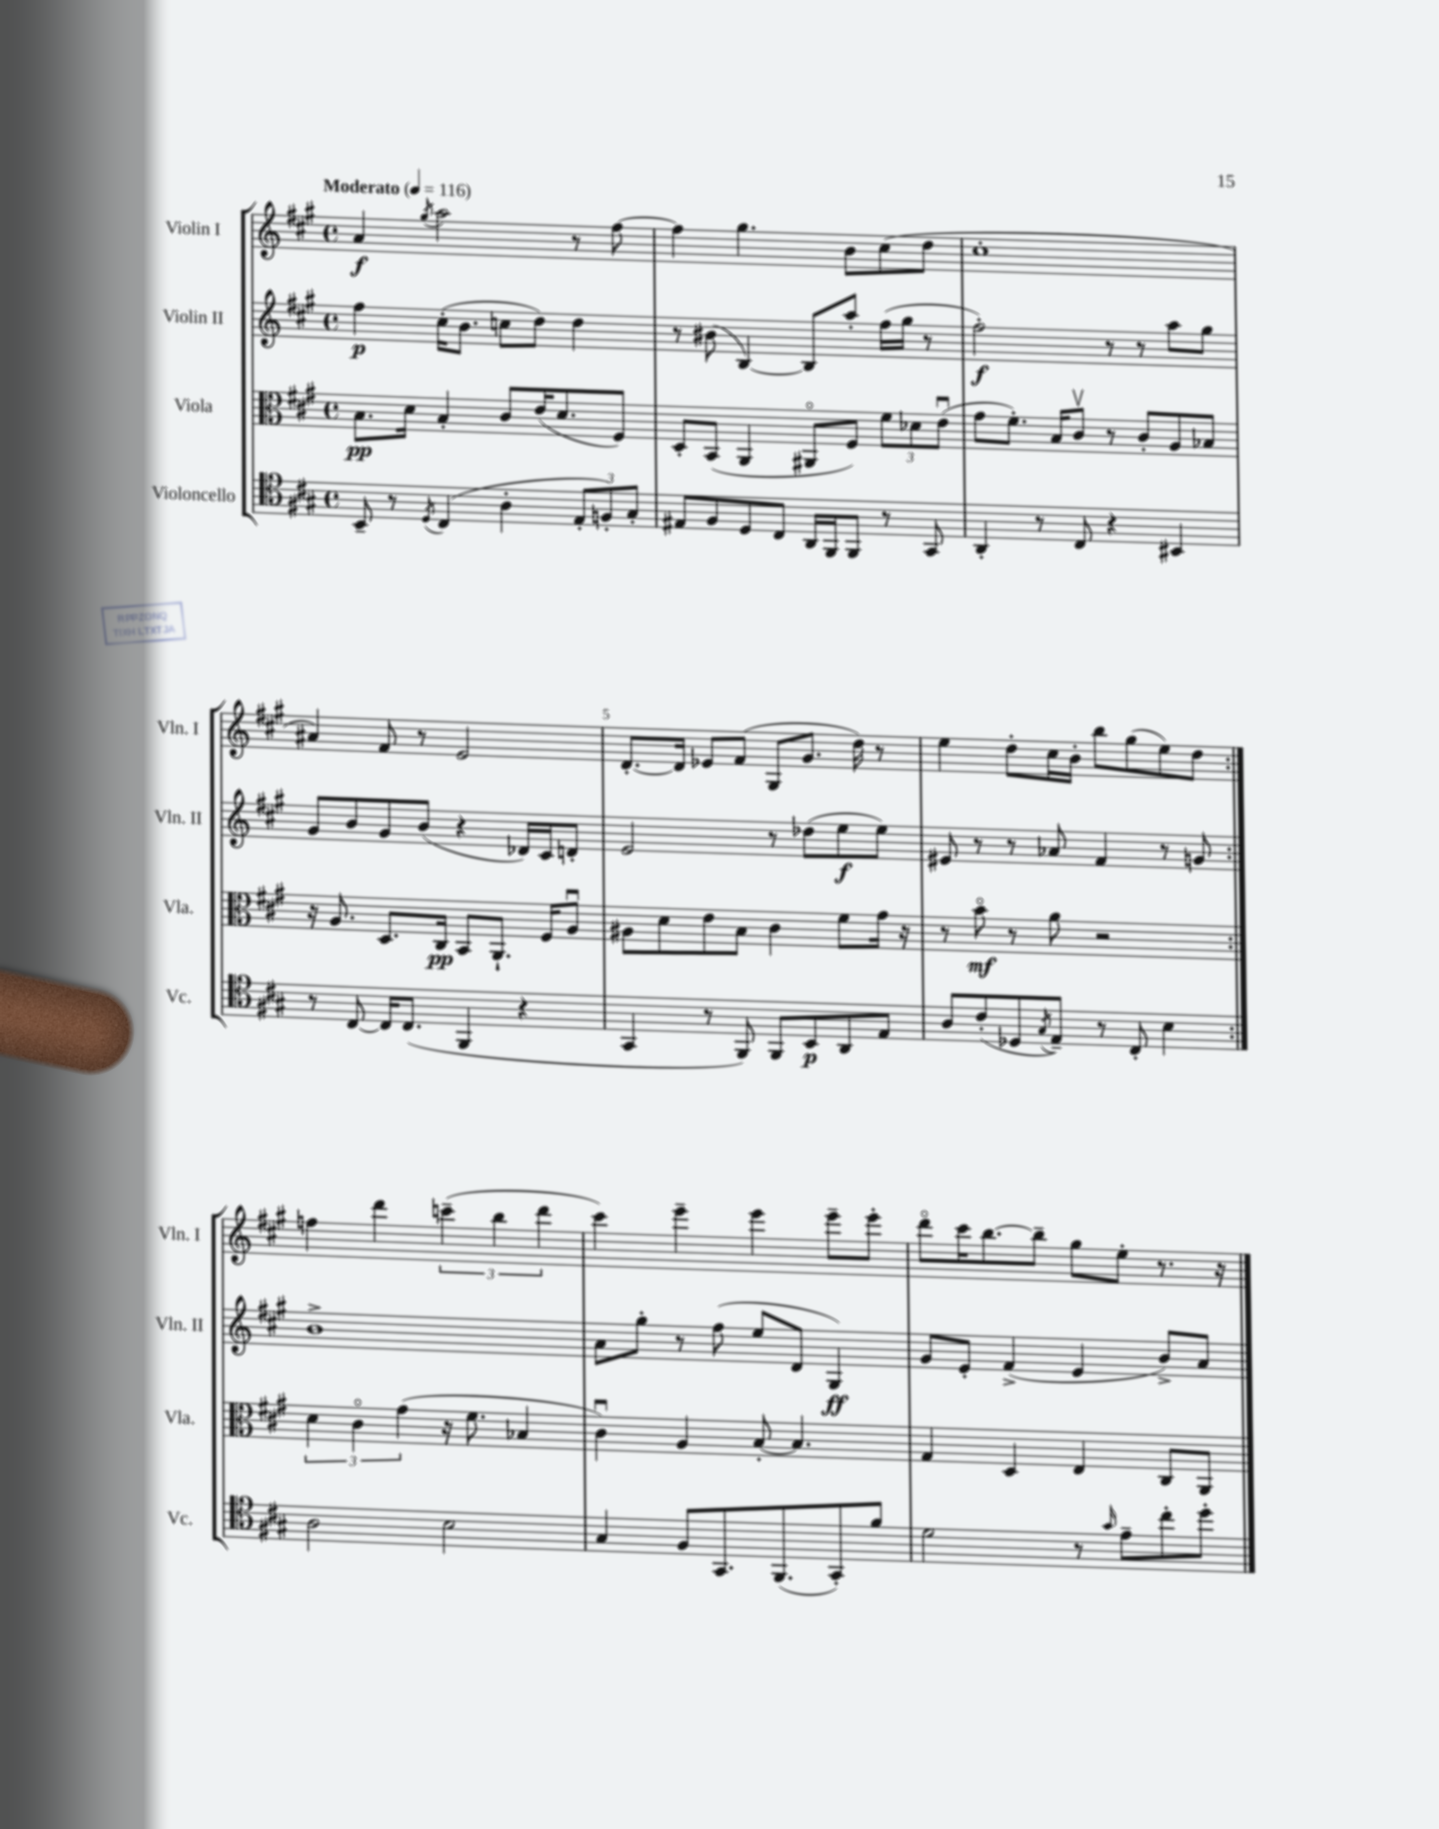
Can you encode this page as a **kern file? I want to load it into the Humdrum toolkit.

**kern	**dynam	**kern	**dynam	**kern	**dynam	**kern	**dynam
*part4	*part4	*part3	*part3	*part2	*part2	*part1	*part1
*staff4	*staff4	*staff3	*staff3	*staff2	*staff2	*staff1	*staff1
*I"Violoncello	*	*I"Viola	*	*I"Violin II	*	*I"Violin I	*
*I'Vc.	*	*I'Vla.	*	*I'Vln. II	*	*I'Vln. I	*
*clefC4	*	*clefC3	*	*clefG2	*	*clefG2	*
*k[f#c#g#]	*	*k[f#c#g#]	*	*k[f#c#g#]	*	*k[f#c#g#]	*
*M4/4	*	*M4/4	*	*M4/4	*	*M4/4	*
*met(c)	*	*met(c)	*	*met(c)	*	*met(c)	*
*MM116	*	*MM116	*	*MM116	*	*MM116	*
=1	=1	=1	=1	=1	=1	=1	=1
!	!	!	!	!	!	!LO:TX:a:B:t=Moderato	!
8BB~/	.	8.B\L	pp	4ff#\	p	4a/	f
8r	.	.	.	.	.	.	.
.	.	16d\Jk	.	.	.	.	.
8qD/	.	.	.	.	.	8qgg#/	.
(4C#/	.	4B'/	.	(16cc#'\KL	.	2aa\	.
.	.	.	.	8.b\J	.	.	.
4A'\	.	8c#/L	.	8ccn\L	.	.	.
.	.	(16e/K	.	8dd\J)	.	.	.
.	.	8.d/	.	.	.	.	.
12E'/L	.	.	.	4dd\	.	8r	.
12Fn'/)	.	.	.	.	.	.	.
.	.	8F#/J)	.	.	.	[8ff#\	.
12G#'/J	.	.	.	.	.	.	.
=2	=2	=2	=2	=2	=2	=2	=2
8E#X/L	.	8D'/L	.	8r	.	4ff#\]	.
8F#/	.	(8BB/J	.	(8b#X\	.	.	.
8D/	.	4AA/	.	[4B/)	.	4.gg#\	.
8C#/J	.	.	.	.	.	.	.
16AA/LL	.	8AA#X/L	.	8B/L]	.	.	.
16FF#/J	.	.	.	.	.	.	.
8FF#/J	.	8F#/J)	.	8aa'/J	.	8b\L	.
8r	.	12f#\L	.	(16ff#\LL	.	(8cc#\	.
.	.	.	.	16gg#\JJ	.	.	.
.	.	12d-X\	.	.	.	.	.
8GG#/	.	.	.	8r	.	8dd\J	.
.	.	(12eu\J	.	.	.	.	.
=3	=3	=3	=3	=3	=3	=3	=3
4AA'/	.	8g#\L	.	2ff#'\)	f	1cc#'	.
.	.	8.f#'\J)	.	.	.	.	.
8r	.	.	.	.	.	.	.
.	.	16B/KL	.	.	.	.	.
8C#/	.	8c#v/J	.	.	.	.	.
4r	.	8r	.	8r	.	.	.
.	.	8c#'/L	.	8r	.	.	.
4BB#X/	.	8A/	.	8aa\L	.	.	.
.	.	8B-X/J	.	8gg#\J	.	.	.
!!LO:LB:g=z
=4	=4	=4	=4	=4	=4	=4	=4
8r	.	16r	.	8g#/L	.	4a#X/)	.
.	.	8.A/	.	.	.	.	.
[8C#/	.	.	.	8b/	.	.	.
16C#/KL]	.	8.D/L	.	8g#/	.	8f#/	.
(8.C#/J	.	.	.	.	.	.	.
.	.	.	.	(8b/J	.	8r	.
.	.	16C#/Jk	pp	.	.	.	.
4FF#/	.	8BB/L	.	4r	.	2e/	.
.	.	8.AA`/J	.	.	.	.	.
4r	.	.	.	16d-X/LL)	.	.	.
.	.	16F#/KL	.	16c#/J	.	.	.
.	.	8Au/J	.	8dn'/J	.	.	.
=5	=5	=5	=5	=5	=5	=5	=5
4GG#/	.	8A#X\L	.	2e/	.	[8.d'/L	.
.	.	8d\	.	.	.	.	.
.	.	.	.	.	.	16d/Jk]	.
8r	.	8e\	.	.	.	8e-X/L	.
8FF#/)	.	8B\J	.	.	.	(8f#/J	.
8FF#/L	.	4c#\	.	8r	.	8G#/L	.
8BB/	p	.	.	(8dd-X\L	.	8.g#/J	.
8AA/	.	8f#\L	.	8ee\	f	.	.
.	.	.	.	.	.	16dd\)	.
8E/J	.	16g#\Jk	.	8ee\J)	.	8r	.
.	.	16r	.	.	.	.	.
=6	=6	=6	=6	=6	=6	=6	=6
8A/L	.	8r	.	8e#X/	.	4ee\	.
(8c#'/	.	8b\	mf	8r	.	.	.
8D-X/	.	8r	.	8r	.	8dd'\L	.
8qG#/	.	.	.	.	.	.	.
8E~/J)	.	8a\	.	8a-X/	.	16cc#\L	.
.	.	.	.	.	.	16b'\JJ	.
8r	.	2r	.	4f#/	.	8bb\L	.
8C#'/	.	.	.	.	.	(8gg#\	.
4B\	.	.	.	8r	.	8ee\)	.
.	.	.	.	8gn/	.	8dd\J	.
!!LO:LB:g=z
=7:|!	=7:|!	=7:|!	=7:|!	=7:|!	=7:|!	=7:|!	=7:|!
2A\	.	6d\	.	1b^	.	4ffn\	.
.	.	6c#\	.	.	.	.	.
.	.	.	.	.	.	4ddd\	.
.	.	(6g#\	.	.	.	.	.
2B\	.	16r	.	.	.	(6cccn~\	.
.	.	8.f#\	.	.	.	.	.
.	.	.	.	.	.	6bb\	.
.	.	4B-X/	.	.	.	.	.
.	.	.	.	.	.	6ddd\	.
=8	=8	=8	=8	=8	=8	=8	=8
4G#/	.	4c#u\)	.	8a\L	.	4ccc#\)	.
.	.	.	.	8gg#'\J	.	.	.
8F#/L	.	4A/	.	8r	.	4eee~\	.
8.GG#/	.	.	.	(8ff#\	.	.	.
.	.	[8B'/	.	8ee/L	.	4eee\	.
(8.FF#/	.	.	.	.	.	.	.
.	.	4.B/]	.	8d/J	.	.	.
8GG#'/)	.	.	.	4G#/)	ff	8eee~\L	.
8f#/J	.	.	.	.	.	8eee'\J	.
=9	=9	=9	=9	=9	=9	=9	=9
2d\	.	4G#/	.	8g#/L	.	8ddd\L	.
.	.	.	.	8e'/J	.	16ccc#\K	.
.	.	.	.	.	.	[8.bb\	.
.	.	4D/	.	(4f#^/	.	.	.
.	.	.	.	.	.	8bb~\J]	.
8r	.	4E/	.	4e/	.	8gg#\L	.
16qqg#/	.	.	.	.	.	.	.
8e~\L	.	.	.	.	.	8ee'\J	.
8cc#'\	.	8C#/L	.	8b^/L)	.	8.r	.
8dd'\J	.	8AA/J	.	8a/J	.	.	.
.	.	.	.	.	.	16r	.
==	==	==	==	==	==	==	==
*-	*-	*-	*-	*-	*-	*-	*-
